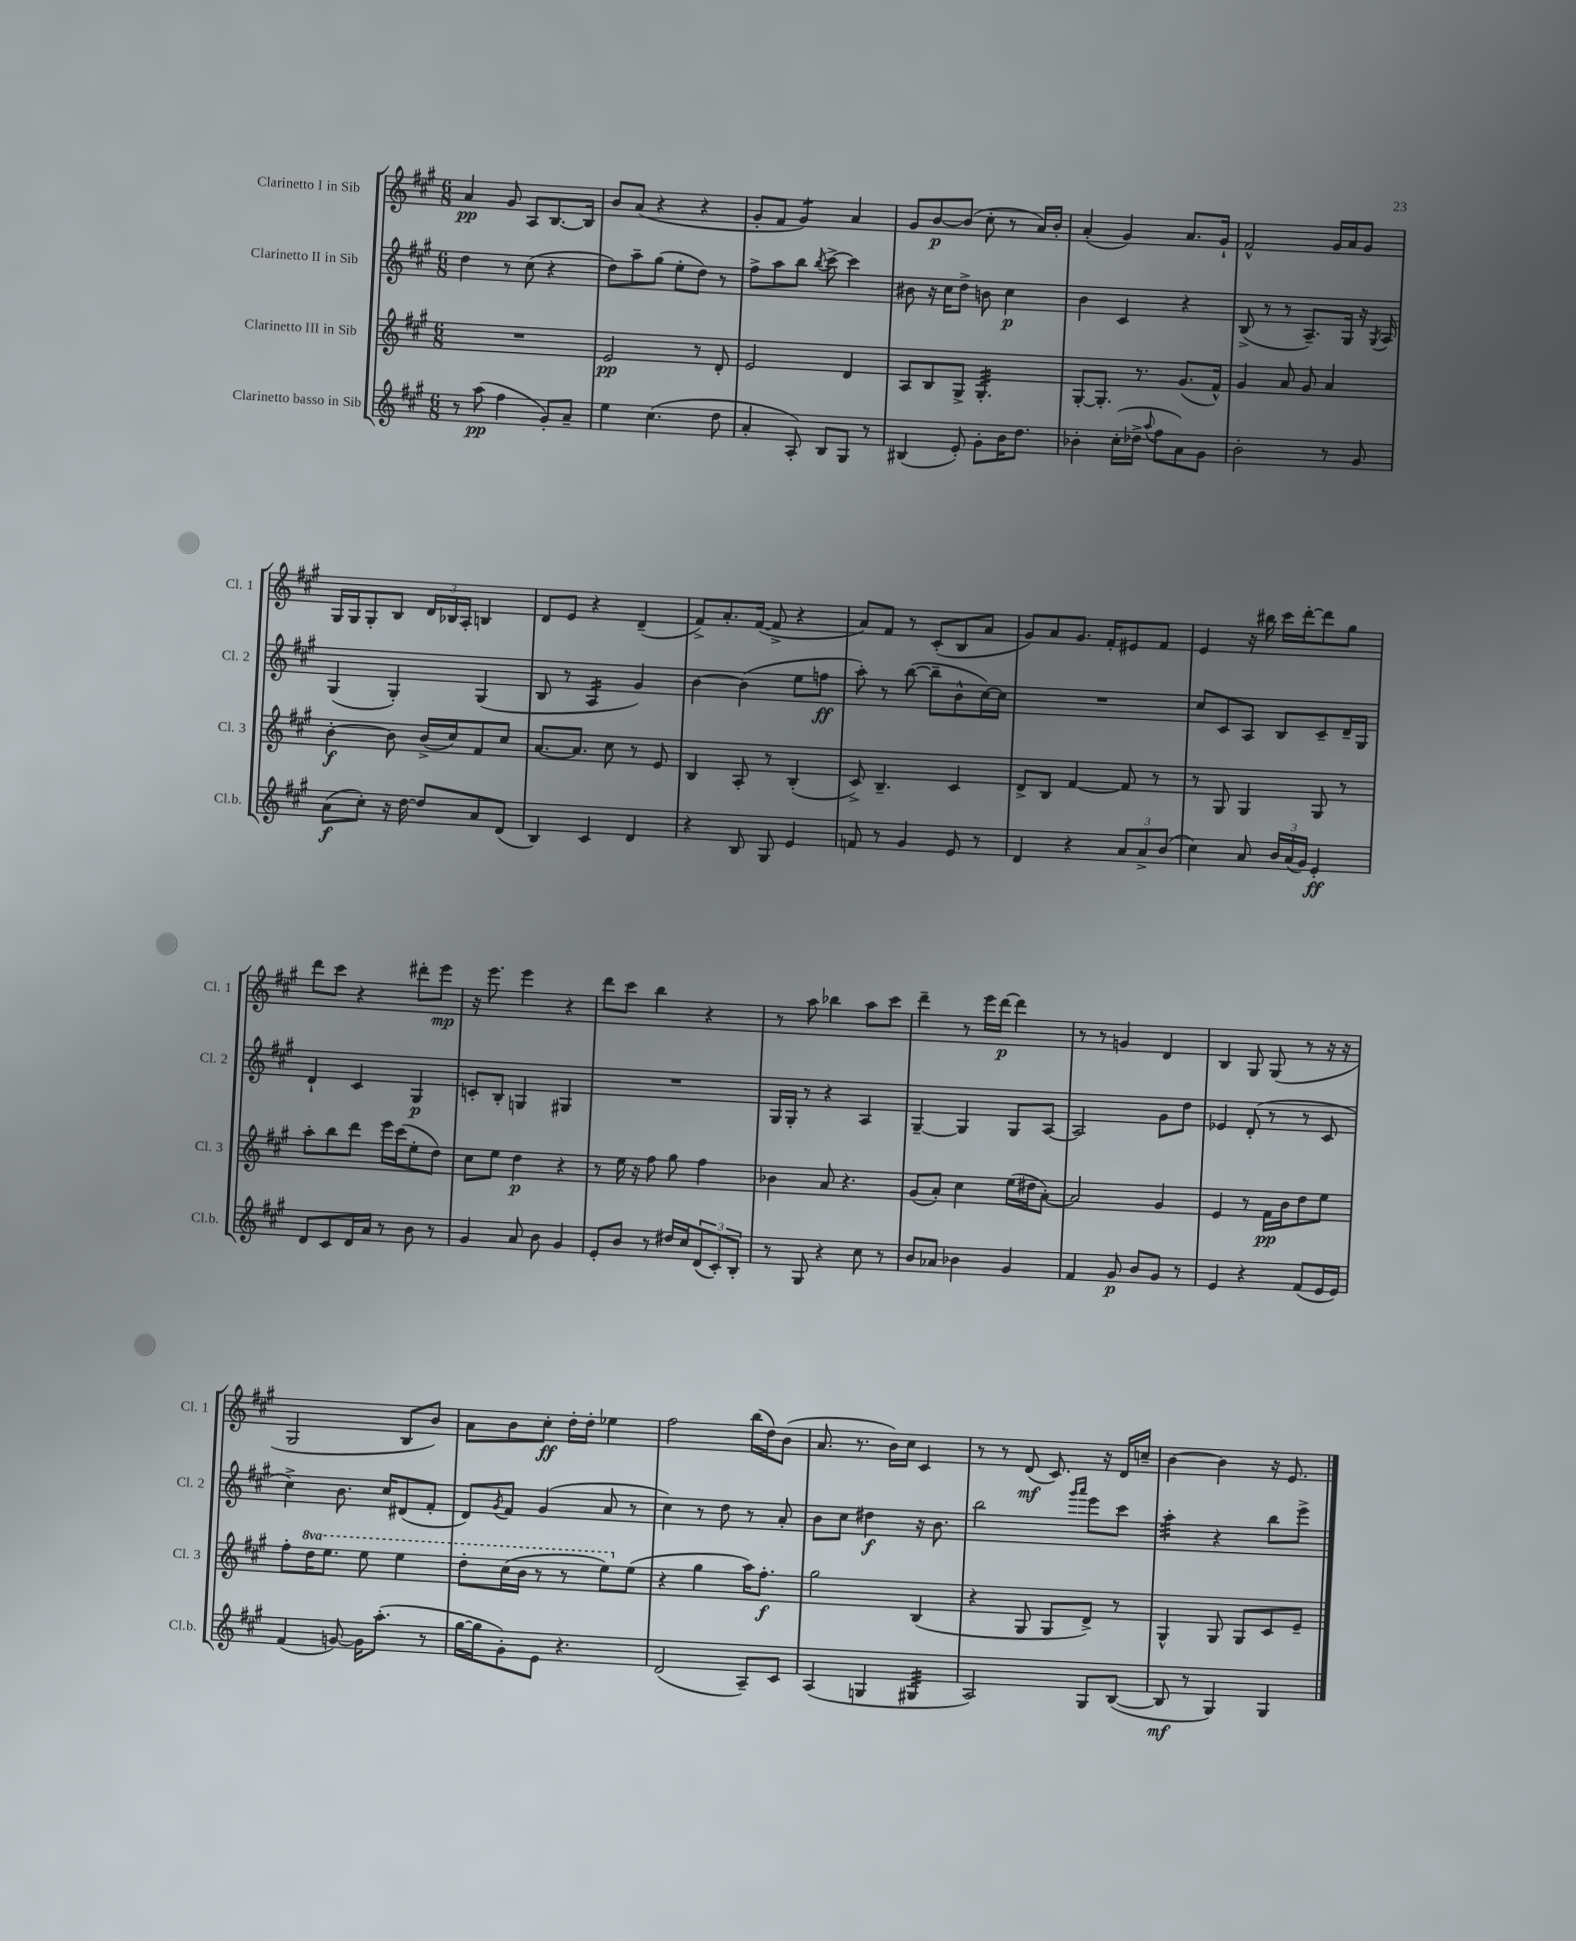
<<
\new StaffGroup <<
\new Staff = "s0" \with { instrumentName = "Clarinetto I in Sib" shortInstrumentName = "Cl. 1" } {
    \clef treble \key a \major \numericTimeSignature \time 6/8
    a'4\pp gis'8 a8 b8.~ b16 |
    b'8 a'8( r4 r4 |
    gis'8-. fis'8 gis'4:8) a'4 |
    gis'8 b'8~\p b'8( cis''8-. r8 a'16) b'16-. |
    a'4-.( gis'4) a'8. gis'16-! |
    fis'2-^ gis'16 a'16 gis'8 |
    gis16 gis16 gis8-. b8 \tuplet 3/2 { d'16 bes16 a16-. } b4 |
    d'8 e'8 r4 d'4--( |
    fis'8->) a'8.-. fis'16~( fis'8-> r4 |
    a'8) fis'8 r8 cis'8-.( b8 a'8 |
    gis'8) a'8 gis'8. fis'16-. eis'8 fis'8 |
    e'4 r16 bis''16 cis'''16 d'''16~-. d'''8 gis''8 |
    d'''8 cis'''8 r4 dis'''8-. e'''8\mp |
    r16 e'''8. e'''4 r4 |
    d'''8 cis'''8 b''4 r4 |
    r8 a''8 bes''4 a''8 cis'''8 |
    d'''4-- r8 e'''16 d'''16~\p d'''4 |
    r8 r8 g'4 d'4 |
    b4 gis8 gis8( r8 r16 r16 |
    gis2 b8 b'8) |
    a'8 b'8 cis''8-.\ff d''16-. d''16-. ees''4 |
    fis''2 b''16( d''16) b'8( |
    a'8. r8. b'16) cis''16 cis'4 |
    r8 r8 d'8\mf( cis'8.) r16 d'16 c''16-- |
    b'4~ b'4 r16 e'8. \bar "|." |
}
\new Staff = "s1" \with { instrumentName = "Clarinetto II in Sib" shortInstrumentName = "Cl. 2" } {
    \clef treble \key a \major \numericTimeSignature \time 6/8
    d''4 r8 cis''8( r4 |
    d''8) a''8-- gis''8( e''8-. d''8) r8 |
    fis''8-> a''8 b''8 \acciaccatura { b''8 } cis'''8~-> cis'''4 |
    bis'8 r16 cis''16 d''8-> b'8 cis''4\p |
    b'4 cis'4 r4 |
    b8->( r8 r8 a8.--) gis16 r16 \acciaccatura { gis8 } a16 |
    gis4( gis4-.) gis4( |
    b8 r8 a4:16 gis'4) |
    b'4~ b'4( e''8 f''8\ff |
    a''8-.) r8 b''8~( b''8-- b'8-^ cis''16~) cis''16 |
    R2. |
    cis''8 cis'8 a8 b8 cis'8-- d'16-- gis16 |
    d'4-! cis'4 gis4\p |
    c'8-. b8-. g4 gis4 |
    R2. |
    gis16 gis16-. r8 r4 a4 |
    gis4~-- gis4 gis8 a8~ |
    a2 gis'8 d''8 |
    ees'4 d'8-.( r8 r8 cis'8 |
    cis''4->) b'8. cis''16 dis'8( fis'8-. |
    d'8) \acciaccatura { gis'8 } fis'8 gis'4( a'8 r8 |
    cis''4) r8 d''8 r8 a'8-. |
    b'8 cis''8 dis''4\f r16 b'8. |
    b''2 \grace { gis'''16 a'''16 } e'''8 cis'''8 |
    a''4:32-. r4 b''8 e'''8-> \bar "|." |
}
\new Staff = "s2" \with { instrumentName = "Clarinetto III in Sib" shortInstrumentName = "Cl. 3" } {
    \clef treble \key a \major \numericTimeSignature \time 6/8 \set Staff.ottavationMarkups = #ottavation-simple-ordinals
    R2. |
    e'2\pp r8 d'8-. |
    e'2 d'4 |
    a8 b8 gis8-> gis4.:32-. |
    gis8~-. gis8.-. r8. gis'8.( fis'16-^) |
    gis'4 a'8 gis'8 a'4 |
    b'4~-.\f b'8 b'16->( cis''16) fis'8 cis''8 |
    a'8.~ a'8. cis''8 r8 e'8 |
    b4 a8-. r8 b4-.( |
    cis'8->) b4.-- cis'4 |
    d'8-> b8 fis'4~ fis'8 r8 |
    r8 gis8 gis4 gis8 r8 |
    a''8-. b''8 d'''8 e'''16 cis'''16( e''8-. d''8) |
    cis''8 e''8 d''4\p r4 |
    r8 e''16 r16 fis''8 gis''8 fis''4 |
    bes'4 a'8 r4. |
    gis'8( a'8-.) cis''4 e''16( dis''16 a'8~-.) |
    a'2 gis'4 |
    e'4 r8 fis'16\pp b'16 d''8 e''8 |
    fis''8-. \ottava #1 d'''16 e'''8. e'''8 e'''4 |
    d'''8-. cis'''16( b''16 r8 r8 e'''8) \ottava #0 e''8( |
    r4 gis''4 a''16) fis''8.-.\f |
    gis''2 b4( |
    r4 gis8 gis8 d'8->) r8 |
    gis4-^ gis8 gis8 cis'8 e'8-- \bar "|." |
}
\new Staff = "s3" \with { instrumentName = "Clarinetto basso in Sib" shortInstrumentName = "Cl.b." } {
    \clef treble \key a \major \numericTimeSignature \time 6/8
    r8 a''8\pp( fis''4 gis'8-.) a'8-- |
    e''4 cis''4.( d''8 |
    a'4-. a8-.) b8 gis8 r8 |
    bis4( e'8-.) gis'8-. b'16 d''8. |
    bes'4-. cis''16-.( des''16-> \appoggiatura { a''8 } fis''8 a'8) gis'8 |
    b'2-. r8 gis'8 |
    a'8\f( cis''8-.) r16 d''16~ d''8 a'8 d'8( |
    b4) cis'4 d'4 |
    r4 b8 gis8 e'4 |
    f'8 r8 gis'4 e'8 r8 |
    d'4 r4 \tuplet 3/2 { a'8 a'8-> b'8( } |
    cis''4) a'8 \tuplet 3/2 { b'16 a'16( gis'16) } e'4-.\ff |
    d'8 cis'8 d'16 a'16 r8 b'8 r8 |
    gis'4 a'8 b'8 gis'4 |
    e'8-. b'8 r8 dis''16 cis''16 \tuplet 3/2 { d'8( cis'8-.) b8-. } |
    r8 gis8 r4 cis''8 r8 |
    b'8 aes'8 bes'4 gis'4 |
    fis'4 gis'8\p b'8 gis'8 r8 |
    e'4 r4 fis'8( e'16 e'16) |
    fis'4( g'8~) g'16 a''8.-.( r8 |
    gis''16~ gis''16 gis'8-.) e'8 r4. |
    d'2( a8--) cis'8 |
    a4( g4 gis4:32 |
    a2) gis8 b8~( |
    b8\mf r8 gis4) gis4 \bar "|." |
}
>>
>>
\layout { \context { \Score \remove "Bar_number_engraver" } }
